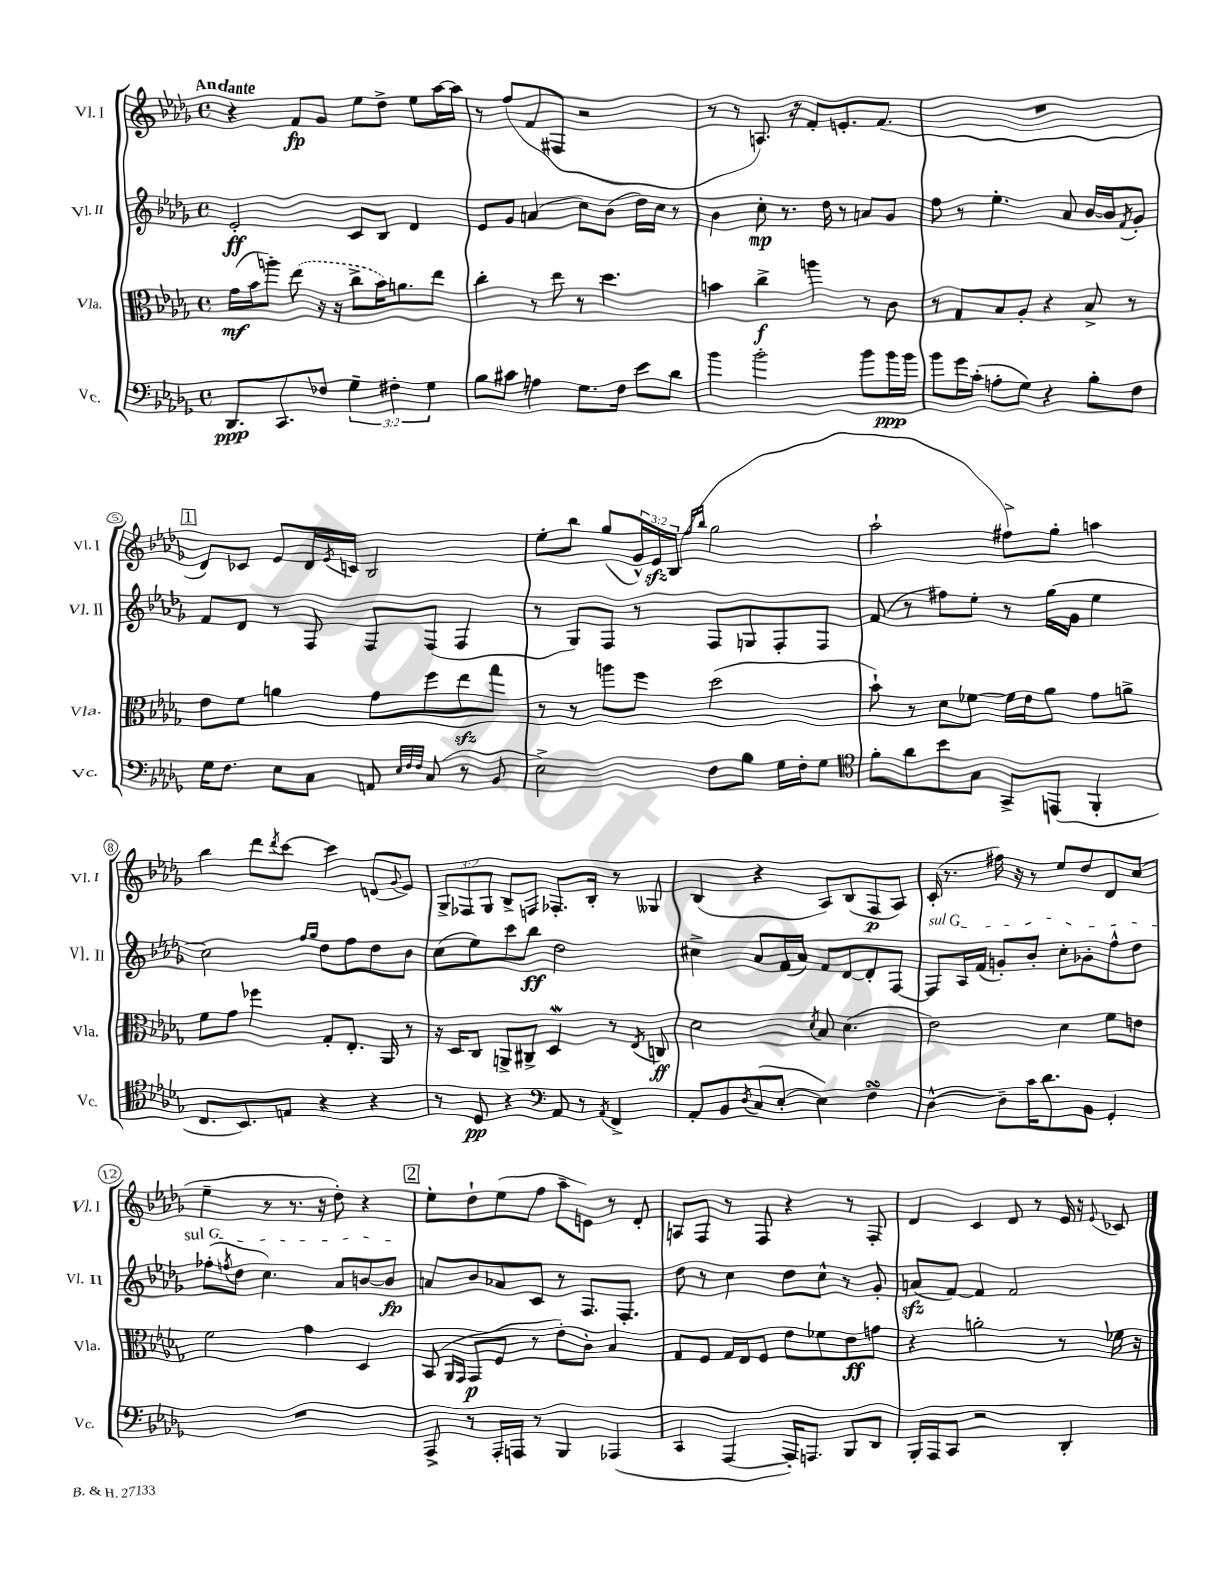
<<
\new StaffGroup <<
\new Staff = "s0" \with { instrumentName = "Vl. I" shortInstrumentName = "Vl. I" } {
    \clef treble \key des \major \defaultTimeSignature \time 4/4 \override Staff.TupletNumber.text = #tuplet-number::calc-fraction-text \tempo "Andante"
    r4 f'8\fp ges'8 ees''8 des''8-> ees''8 aes''16~ aes''16 |
    r8 f''8( f'8 fis8 r2 |
    r8 r8 a8.) r16 f'8-. e'8.-. f'8.( |
    R1 |
    \mark \markup { \box "1" } des'8) ces'8 ees'8 des'16 \acciaccatura { ees'8 } c'16 bes2 |
    ees''8-. bes''8 ges''8( \tuplet 3/2 { ges'16-^) ees'16\sfz bes16( } \grace { f''16 bes''16 } ges''2 |
    aes''2-! fis''8->) ges''8-. a''4 |
    bes''4 des'''8 \acciaccatura { des'''8 } c'''8~ c'''4 d'8( \appoggiatura { ges'8 } ees'8) |
    \tuplet 3/2 { ges8-> fes8 ges8 } bes8-> f8 fes8.-. bes16-. r8 geses8 |
    bes4( r4 aes8) bes8( f8\p aes8) |
    c'16-.( r8. fis''16) r16 r8 ees''8 des''8 des'8 c''8( |
    ees''4-- r8 r8. r16 des''8-.) r4 |
    \mark \markup { \box "2" } ees''8-. des''8-! ees''8( f''8 aes''8-- e'8) r8 des'8-. |
    a8 f8 r8 f8 r4 r8 f8-. |
    des'4 c'4 des'8 r8 ees'16 r16 \appoggiatura { ees'8 } ces'8 \bar "|." |
}
\new Staff = "s1" \with { instrumentName = "Vl. II" shortInstrumentName = "Vl. II" } {
    \clef treble \key des \major \defaultTimeSignature \time 4/4
    ees'2-.\ff c'8 bes8 des'4 |
    ees'8 ges'8 a'4( c''8) bes'8( des''16) c''16 r8 |
    bes'4 c''8-.\mp r8. des''16 r8 a'8 ges'8 |
    f''8 r8 ees''4.-. aes'8 bes'16~ bes'16 \acciaccatura { f'8 } ges'8-. |
    \mark \markup { \box "1" } f'8 des'8 r8 f8 f8 f8( f4 |
    r8 ges8) f8 r8 f8 g8 f8-. f8 |
    f'8( r8 fis''8) ees''8-. r8 ges''16( ges'16 ees''4 |
    c''2) \grace { f''16 ges''16 } des''8 f''8 des''8 bes'8 |
    c''8( ees''8) c'''8 bes''8\ff des''2 |
    cis''4-> aes'8 f'16( aes'16) f'8 des'8~ des'8-. f8~ |
    \once \override TextSpanner.bound-details.left.text = \markup { \italic "sul G" } f8\startTextSpan aes16 f'16( g'8-.) bes'8-. c''8-. ges'8-. f''8-^ des''8 |
    fes''8-.( \acciaccatura { f''8 } des''8 c''4.) aes'8 b'8~ b'8\fp\stopTextSpan |
    \mark \markup { \box "2" } a'8 bes'8 aes'8 c'8 r8 f8. f8.-. |
    des''8 r8 c''4 des''8 c''8-^ r8 ges'8-. |
    a'8\sfz( f'8~) f'4 f'2 \bar "|." |
}
\new Staff = "s2" \with { instrumentName = "Vla." shortInstrumentName = "Vla." } {
    \clef alto \key des \major \defaultTimeSignature \time 4/4
    ges'16\mf( bes'16 a''8-.) \once \slurDashed ees''8( r16 r16 c''8-> bes'16) a'8. ees''8 |
    c''4-. r8 ees''8 r8 des''4. |
    b'4 c''4->\f a''4 r8 c'8 |
    r8 ges8 bes8 aes8-. r4 bes8-> r8 |
    \mark \markup { \box "1" } ees'8 f'8 a'4 ges'8 f''8 ees''8\sfz ges''8 |
    r8 r8 a''8 f''8 des''2( |
    bes'8-!) r8 des'8 fes'8~ fes'16 ees'16 aes'8 ges'8 a'8-> |
    f'8 ges'8 fes''4 ges8-. ees8.-. aes,16 r8 |
    r16 des16 c8 a,8-> cis8-> des4\mordent r8 \acciaccatura { ees8 } c8\ff |
    des'2 \acciaccatura { des'8 } bes8 des'4.( |
    ees'2) des'4 f'8 e'8 |
    f'2 ges'4 des4 |
    \mark \markup { \box "2" } bes,8( \grace { aes,16 ges,16 } ges,8\p f8 r8 ees'8-.) c'8-. bes4 |
    ges8 f8 ges16 ees16 f8 ees'8 fes'8 ees'8\ff g'8 |
    r4 a'2-. r8 fes'16 r16 \bar "|." |
}
\new Staff = "s3" \with { instrumentName = "Vc." shortInstrumentName = "Vc." } {
    \clef bass \key des \major \defaultTimeSignature \time 4/4 \override Staff.TupletNumber.text = #tuplet-number::calc-fraction-text
    des,8.\ppp c,8. fes8 \tuplet 3/2 { ges4-- fis4-. ges4 } |
    bes8 cis'8 a4 ges8. f16 ees'8 des'8 |
    bes'4 bes'2-. bes'8 bes'16\ppp bes'16 |
    bes'8 ges'16 c'16-.( a8-. ges8) r4 bes8-. f8 |
    \mark \markup { \box "1" } ges16 f8. ees8 c8 a,8 \grace { ees32 f32 f32 } c8( r8 bes,8 |
    ees2->) f8 bes8 ges16 f16-. ges8 |
    \clef tenor f'8-. aes'8 bes'8 ges8 ges,8-> e,8( f,4-. |
    c8. bes,8.) e8 r4 r4 |
    r8 des8\pp r4 \clef bass aes,8 r8 \acciaccatura { aes,8 } f,4-> |
    aes,8-. bes,8 \acciaccatura { des8 } c8( ees8~-. ees4) f4\turn |
    des4~-^ des8-- c'16 des'8. bes,8 ges,4-. |
    R1 |
    \mark \markup { \box "2" } aes,,8-> r8 aes,,16-. a,,16 r8 bes,,4 aes,,4( |
    c,4 aes,,4~ aes,,16-.) a,,8. bes,,8 des,8 |
    bes,,16-. aes,,16 c,8 r2 des,4-. \bar "|." |
}
>>
>>
\layout { \context { \Score \override BarNumber.stencil = #(make-stencil-circler 0.1 0.3 ly:text-interface::print) } }
